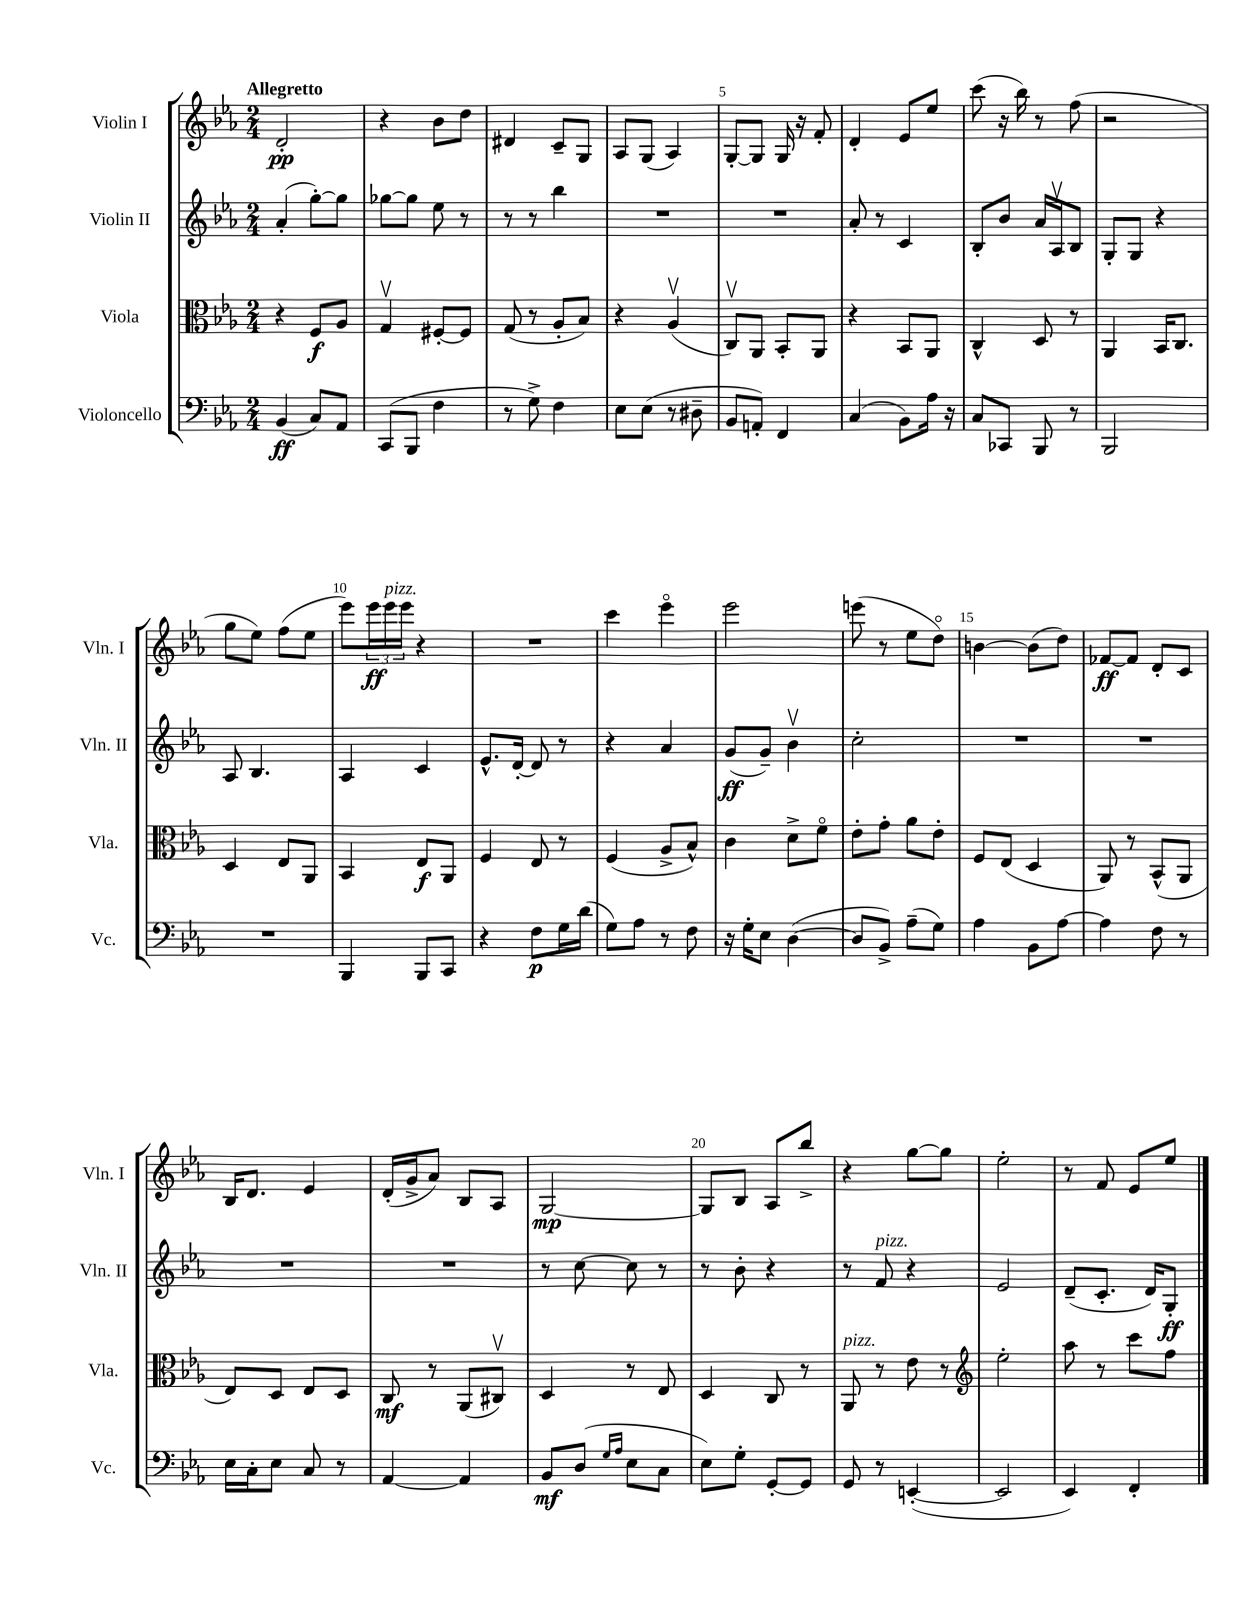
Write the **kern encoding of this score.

**kern	**dynam	**kern	**dynam	**kern	**dynam	**kern	**dynam
*part4	*part4	*part3	*part3	*part2	*part2	*part1	*part1
*staff4	*staff4	*staff3	*staff3	*staff2	*staff2	*staff1	*staff1
*I"Violoncello	*	*I"Viola	*	*I"Violin II	*	*I"Violin I	*
*I'Vc.	*	*I'Vla.	*	*I'Vln. II	*	*I'Vln. I	*
*clefF4	*	*clefC3	*	*clefG2	*	*clefG2	*
*k[b-e-a-]	*	*k[b-e-a-]	*	*k[b-e-a-]	*	*k[b-e-a-]	*
*M2/4	*	*M2/4	*	*M2/4	*	*M2/4	*
=1	=1	=1	=1	=1	=1	=1	=1
!	!	!	!	!	!	!LO:TX:a:B:t=Allegretto	!
(4BB-/	ff	4r	.	(4a-'/	.	2d'/	pp
8C/L)	.	8F/L	f	[8gg'\L)	.	.	.
8AA-/J	.	8A-/J	.	8gg\J]	.	.	.
=2	=2	=2	=2	=2	=2	=2	=2
(8CC/L	.	4Gv/	.	[8gg-X\L	.	4r	.
8BBB-/J	.	.	.	8gg-\J]	.	.	.
4F\	.	[8F#X'/L	.	8ee-\	.	8b-\L	.
.	.	8F#/J]	.	8r	.	8dd\J	.
=3	=3	=3	=3	=3	=3	=3	=3
8r	.	(8G/	.	8r	.	4d#X/	.
8G^\)	.	8r	.	8r	.	.	.
4F\	.	8A-'/L	.	4bb-\	.	8c~/L	.
.	.	8B-/J)	.	.	.	8G/J	.
=4	=4	=4	=4	=4	=4	=4	=4
8E-\L	.	4r	.	2r	.	8A-/L	.
(8E-\J	.	.	.	.	.	(8G/J	.
8r	.	(4A-v/	.	.	.	4A-/)	.
8D#X~\	.	.	.	.	.	.	.
=5	=5	=5	=5	=5	=5	=5	=5
8BB-/L	.	8Cv/L)	.	2r	.	[8G'/L	.
8AAn'/J)	.	8AA-/J	.	.	.	8G/J]	.
4FF/	.	8BB-'/L	.	.	.	16G/	.
.	.	.	.	.	.	16r	.
.	.	8AA-/J	.	.	.	8f'/	.
=6	=6	=6	=6	=6	=6	=6	=6
(4C/	.	4r	.	8a-'/	.	4d'/	.
.	.	.	.	8r	.	.	.
8BB-\L)	.	8BB-/L	.	4c/	.	8e-/L	.
16A-\Jk	.	8AA-/J	.	.	.	8ee-/J	.
16r	.	.	.	.	.	.	.
=7	=7	=7	=7	=7	=7	=7	=7
8C/L	.	4C^^/	.	8B-'/L	.	(8ccc\	.
8CC-X/J	.	.	.	8b-/J	.	16r	.
.	.	.	.	.	.	16bb-\)	.
8BBB-/	.	8D/	.	16a-/LL	.	8r	.
.	.	.	.	16A-v/J	.	.	.
8r	.	8r	.	8B-/J	.	(8ff\	.
=8	=8	=8	=8	=8	=8	=8	=8
2BBB-/	.	4AA-/	.	8G'/L	.	2r	.
.	.	.	.	8G/J	.	.	.
.	.	16BB-/KL	.	4r	.	.	.
.	.	8.C/J	.	.	.	.	.
!!LO:LB:g=z
=9	=9	=9	=9	=9	=9	=9	=9
2r	.	4D/	.	8A-/	.	8gg\L	.
.	.	.	.	4.B-/	.	8ee-\J)	.
.	.	8E-/L	.	.	.	(8ff\L	.
.	.	8AA-/J	.	.	.	8ee-\J	.
=10	=10	=10	=10	=10	=10	=10	=10
4BBB-/	.	4BB-/	.	4A-/	.	8eee-\L)	.
.	.	.	.	.	.	24eee-\L	ff
!	!	!	!	!	!	!LO:TX:a:i:t=pizz.	!
.	.	.	.	.	.	24eee-\	.
.	.	.	.	.	.	24eee-\JJ	.
8BBB-/L	.	8E-/L	f	4c/	.	4r	.
8CC/J	.	8AA-/J	.	.	.	.	.
=11	=11	=11	=11	=11	=11	=11	=11
4r	.	4F/	.	8.e-^^/L	.	2r	.
.	.	.	.	[16d'/Jk	.	.	.
8F\L	p	8E-/	.	8d/]	.	.	.
16G\L	.	8r	.	8r	.	.	.
(16d\JJ	.	.	.	.	.	.	.
=12	=12	=12	=12	=12	=12	=12	=12
8G\L)	.	(4F/	.	4r	.	4ccc\	.
8A-\J	.	.	.	.	.	.	.
8r	.	8A-^/L	.	4a-/	.	4eee-\	.
8F\	.	8B-^^/J)	.	.	.	.	.
=13	=13	=13	=13	=13	=13	=13	=13
16r	.	4c\	.	(8g/L	ff	2eee-\	.
16G'\KL	.	.	.	.	.	.	.
8E-\J	.	.	.	8g~/J)	.	.	.
([4D\	.	8d^\L	.	4b-v\	.	.	.
.	.	8f\J	.	.	.	.	.
=14	=14	=14	=14	=14	=14	=14	=14
8D/L]	.	8e-'\L	.	2cc'\	.	(8eeen\	.
8BB-^/J)	.	8g'\J	.	.	.	8r	.
(8A-~\L	.	8a-\L	.	.	.	8ee-\L	.
8G\J)	.	8e-'\J	.	.	.	8dd\J)	.
=15	=15	=15	=15	=15	=15	=15	=15
4A-\	.	8F/L	.	2r	.	[4bn\	.
.	.	(8E-/J	.	.	.	.	.
8BB-\L	.	4D/	.	.	.	(8b\L]	.
[8A-\J	.	.	.	.	.	8dd\J)	.
=16	=16	=16	=16	=16	=16	=16	=16
4A-\]	.	8AA-/)	.	2r	.	[8f-X/L	ff
.	.	8r	.	.	.	8f-/J]	.
8F\	.	(8BB-^^/L	.	.	.	8d'/L	.
8r	.	8AA-/J	.	.	.	8c/J	.
!!LO:LB:g=z
=17	=17	=17	=17	=17	=17	=17	=17
16E-\LL	.	8E-/L)	.	2r	.	16B-/KL	.
16C'\J	.	.	.	.	.	8.d/J	.
8E-\J	.	8D/J	.	.	.	.	.
8C/	.	8E-/L	.	.	.	4e-/	.
8r	.	8D/J	.	.	.	.	.
=18	=18	=18	=18	=18	=18	=18	=18
[4AA-/	.	8C/	mf	2r	.	(16d'/LL	.
.	.	.	.	.	.	16g^/J	.
.	.	8r	.	.	.	8a-/J)	.
4AA-/]	.	(8AA-/L	.	.	.	8B-/L	.
.	.	8C#Xv/J)	.	.	.	8A-/J	.
=19	=19	=19	=19	=19	=19	=19	=19
8BB-/L	mf	4D/	.	8r	.	[2G/	mp
(8D/J	.	.	.	[8cc\	.	.	.
16qqG/LL	.	.	.	.	.	.	.
16qqA-/JJ	.	.	.	.	.	.	.
8E-\L	.	8r	.	8cc\]	.	.	.
8C\J	.	8E-/	.	8r	.	.	.
=20	=20	=20	=20	=20	=20	=20	=20
8E-\L)	.	4D/	.	8r	.	8G/L]	.
8G'\J	.	.	.	8b-'\	.	8B-/J	.
[8GG'/L	.	8C/	.	4r	.	8A-/L	.
8GG/J]	.	8r	.	.	.	8bb-^/J	.
=21	=21	=21	=21	=21	=21	=21	=21
!	!	!LO:TX:a:i:t=pizz.	!	!	!	!	!
8GG/	.	8AA-/	.	8r	.	4r	.
!	!	!	!	!LO:TX:a:i:t=pizz.	!	!	!
8r	.	8r	.	8f/	.	.	.
([4EEn'/	.	8e-\	.	4r	.	[8gg\L	.
.	.	8r	.	.	.	8gg\J]	.
=22	=22	=22	=22	=22	=22	=22	=22
*	*	*clefG2	*	*	*	*	*
2EE/]	.	2ee-'\	.	2e-/	.	2ee-'\	.
=23	=23	=23	=23	=23	=23	=23	=23
4EE-/)	.	8aa-\	.	(8d~/L	.	8r	.
.	.	8r	.	8.c'/J	.	8f/	.
4FF'/	.	8ccc\L	.	.	.	8e-/L	.
.	.	.	.	16d/KL)	.	.	.
.	.	8ff\J	.	8G'/J	ff	8ee-/J	.
==	==	==	==	==	==	==	==
*-	*-	*-	*-	*-	*-	*-	*-
